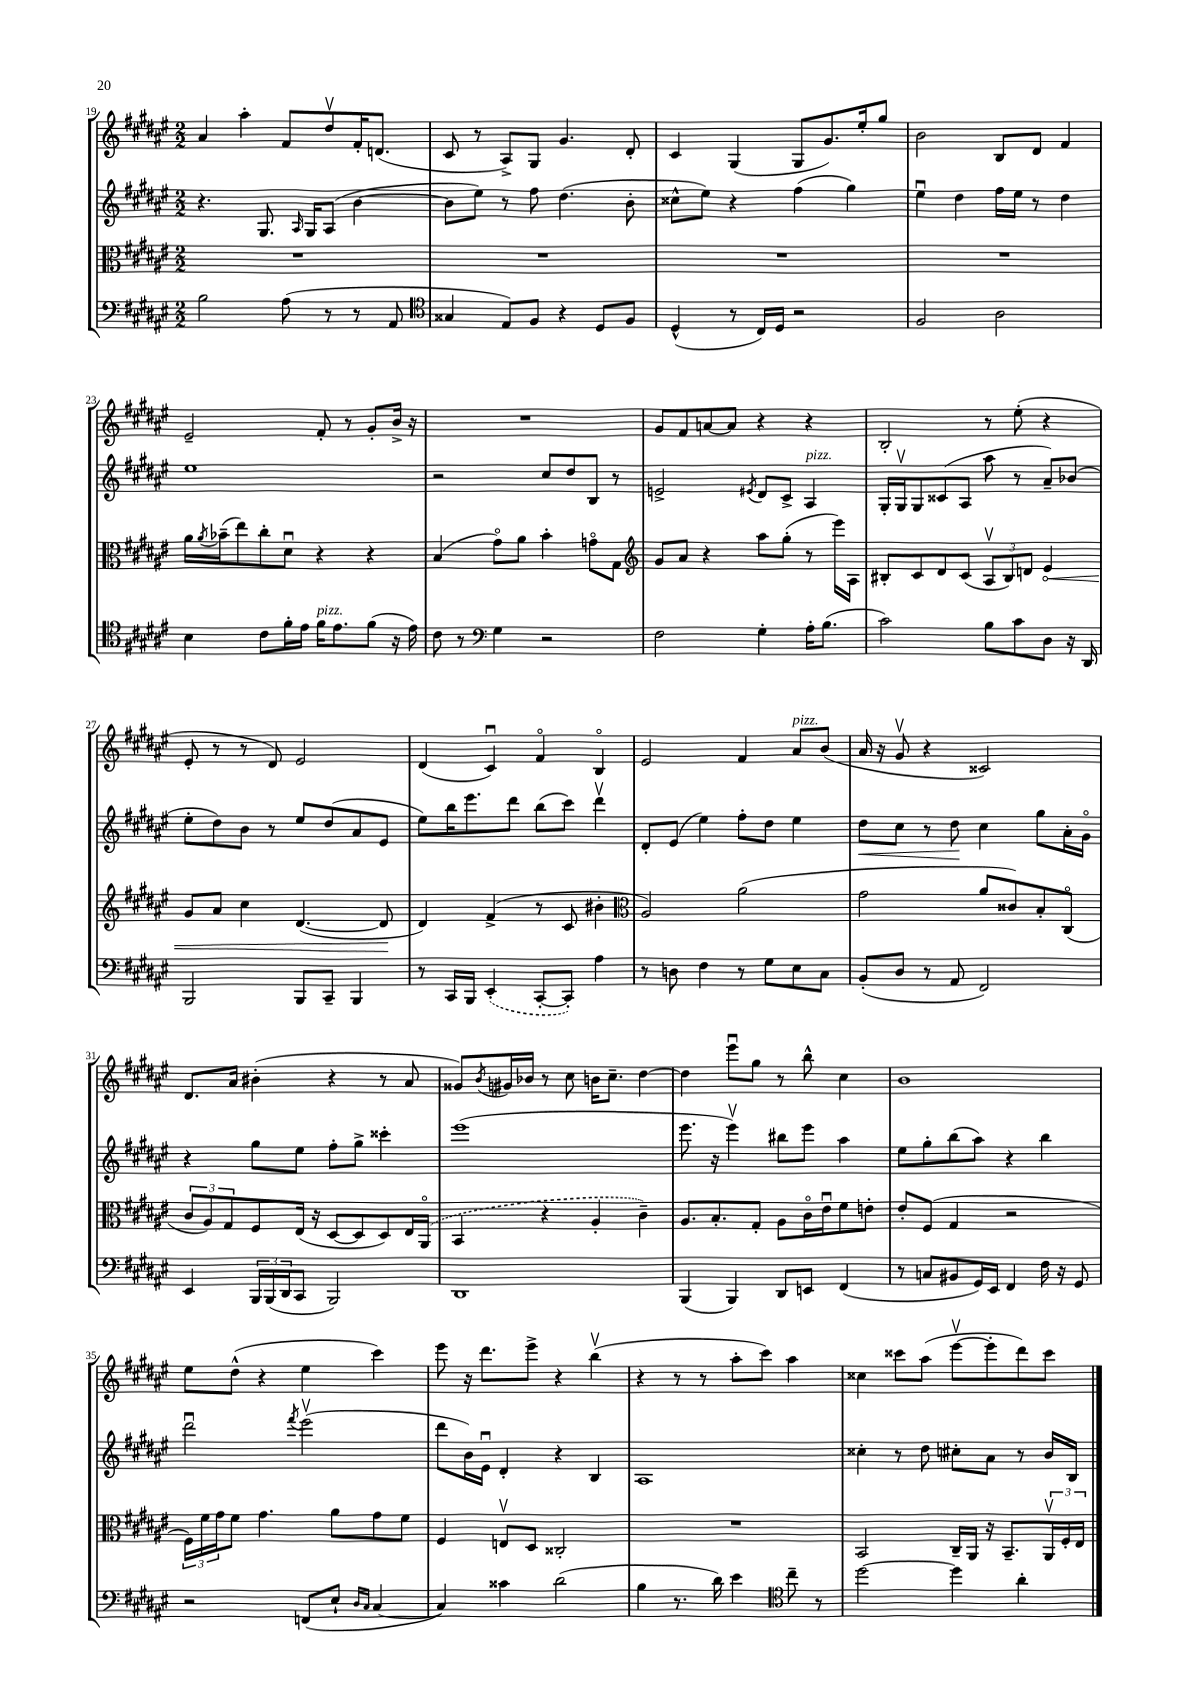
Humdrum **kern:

**kern	**kern	**dynam	**kern	**dynam	**kern
*part4	*part3	*part3	*part2	*part2	*part1
*staff4	*staff3	*staff3	*staff2	*staff2	*staff1
*clefF4	*clefC3	*	*clefG2	*	*clefG2
*k[f#c#g#d#a#e#]	*k[f#c#g#d#a#e#]	*	*k[f#c#g#d#a#e#]	*	*k[f#c#g#d#a#e#]
*M2/2	*M2/2	*	*M2/2	*	*M2/2
=19	=19	=19	=19	=19	=19
2B\	1r	.	4.r	.	4a#/
.	.	.	.	.	4aa#'\
.	.	.	8.G#/	.	.
(8A#\	.	.	.	.	8f#/L
.	.	.	16qqA#/	.	.
.	.	.	16G#/KL	.	.
8r	.	.	(8A#/J	.	8dd#v/
8r	.	.	[4b\	.	16f#'/K
.	.	.	.	.	(8.dn/J
8AA#/	.	.	.	.	.
=20	=20	=20	=20	=20	=20
*clefC4	*	*	*	*	*
4G##X/	1r	.	8b\L]	.	8c#/
.	.	.	8ee#\J)	.	8r
8E#/L)	.	.	8r	.	8A#^/L)
8F#/J	.	.	8ff#\	.	8G#/J
4r	.	.	(4.dd#\	.	4.g#/
8D#/L	.	.	.	.	.
8F#/J	.	.	8b'\	.	8d#'/
=21	=21	=21	=21	=21	=21
(4D#^^/	1r	.	8cc##X^^\L	.	4c#/
.	.	.	8ee#\J)	.	.
8r	.	.	4r	.	(4G#/
16C#/LL)	.	.	.	.	.
16D#/JJ	.	.	.	.	.
2r	.	.	(4ff#\	.	8G#/L
.	.	.	.	.	8.g#/)
.	.	.	4gg#\)	.	.
.	.	.	.	.	16ee#'/k
.	.	.	.	.	8gg#/J
=22	=22	=22	=22	=22	=22
2F#/	1r	.	4ee#u\	.	2b\
.	.	.	4dd#\	.	.
2A#\	.	.	16ff#\LL	.	8B/L
.	.	.	16ee#\JJ	.	.
.	.	.	8r	.	8d#/J
.	.	.	4dd#\	.	4f#/
!!LO:LB:g=z
=23	=23	=23	=23	=23	=23
4B\	16a#\LL	.	1ee#	.	2e#~/
.	8qa#/	.	.	.	.
.	(16b-X~\J	.	.	.	.
.	8ee#\)	.	.	.	.
8c#\L	8cc#'\	.	.	.	.
16f#'\L	8d#u\J	.	.	.	.
16e#\JJ	.	.	.	.	.
!LO:TX:a:i:t=pizz.	!	!	!	!	!
16f#\KL	4r	.	.	.	8f#'/
8.e#\	.	.	.	.	.
.	.	.	.	.	8r
(8f#\J	4r	.	.	.	8g#'/L
16r	.	.	.	.	16b^/Jk
16e#\)	.	.	.	.	16r
=24	=24	=24	=24	=24	=24
8c#\	(4B/	.	2r	.	1r
8r	.	.	.	.	.
*clefF4	*	*	*	*	*
4G#\	8g#\L)	.	.	.	.
.	8a#\J	.	.	.	.
2r	4b'\	.	8cc#/L	.	.
.	.	.	8dd#/	.	.
.	8gn\L	.	8B/J	.	.
.	8G#\J	.	8r	.	.
=25	=25	=25	=25	=25	=25
*	*clefG2	*	*	*	*
2F#\	8g#/L	.	2en^/	.	8g#/L
.	8a#/J	.	.	.	8f#/
.	4r	.	.	.	[8an/
.	.	.	.	.	8a/J]
.	.	.	8qe#X/	.	.
4G#'\	8aa#\L	.	8d#/L	.	4r
.	(8gg#'\J	.	8c#^/J	.	.
!	!	!	!LO:TX:a:i:t=pizz.	!	!
16A#'\KL	8r	.	4A#/	.	4r
(8.B\J	.	.	.	.	.
.	16eee#\LL)	.	.	.	.
.	16A#\JJ	.	.	.	.
=26	=26	=26	=26	=26	=26
2c#\)	8B#X'/L	.	16G#'/LL	.	2B'/
.	.	.	16G#v/J	.	.
.	8c#/	.	8G#/	.	.
.	8d#/	.	(8c##X/	.	.
.	(8c#/J	.	8A#/J	.	.
8B\L	12A#v/L	.	8aa#\	.	8r
.	12B#/)	.	.	.	.
8c#\	.	.	8r	.	(8ee#'\
.	12dn/J	.	.	.	.
!	!	!LO:HP:b	!	!	!
8D#\J	4e#/	<	8a#~/L)	.	4r
16r	.	.	(8b-X/J	.	.
16DD#/	.	.	.	.	.
!!LO:LB:g=z
=27	=27	=27	=27	=27	=27
2BBB/	8g#/L	.	8ee#'\L	.	8e#'/
.	8a#/J	.	8dd#\)	.	8r
.	4cc#\	.	8b\J	.	8r
.	.	.	8r	.	8d#/)
8BBB/L	([4.d#/	.	8ee#/L	.	2e#/
8CC#~/J	.	.	(8dd#/	.	.
4BBB/	.	.	8a#/	.	.
.	8d#/]	.	8e#/J	.	.
.	.	[	.	.	.
=28	=28	=28	=28	=28	=28
8r	4d#/)	.	8ee#\L)	.	(4d#/
16CC#/LL	.	.	16bb\K	.	.
16BBB/JJ	.	.	8.eee#\	.	.
(4EE#'/	(4f#^/	.	.	.	4c#u/)
.	.	.	8ddd#\J	.	.
[8CC#'/L	8r	.	(8bb\L	.	4f#/
8CC#'/J])	8c#/	.	8ccc#\J)	.	.
4A#\	4b#X'\	.	4ddd#v\	.	4B/
=29	=29	=29	=29	=29	=29
*	*clefC3	*	*	*	*
8r	2A#/)	.	8d#'/L	.	2e#/
8Dn\	.	.	(8e#/J	.	.
4F#\	.	.	4ee#\)	.	.
8r	(2a#\	.	8ff#'\L	.	4f#/
8G#\L	.	.	8dd#\J	.	.
!	!	!	!	!	!LO:TX:a:i:t=pizz.
8E#\	.	.	4ee#\	.	8a#/L
8C#\J	.	.	.	.	(8b/J
=30	=30	=30	=30	=30	=30
!	!	!	!	!LO:HP:b	!
(8BB'/L	2g#\	.	8dd#\L	<	16a#/
.	.	.	.	.	16r
8D#/J	.	.	8cc#\J	.	8g#v/
8r	.	.	8r	.	4r
8AA#/	.	.	8dd#\	.	.
2FF#/)	8a#/L	.	4cc#\	[	2c##X/)
.	8c##X/)	.	.	.	.
.	8B'/	.	8gg#\L	.	.
.	(8C#/J	.	16a#'\L	.	.
.	.	.	16g#\JJ	.	.
!!LO:LB:g=z
=31	=31	=31	=31	=31	=31
4EE#/	12c#/L	.	4r	.	8.d#/L
.	12A#/)	.	.	.	.
.	12G#/	.	.	.	.
.	.	.	.	.	16a#/Jk
24BBB/LL	8F#/	.	8gg#\L	.	(4b#X'\
(24BBB/	.	.	.	.	.
24DD#/J	.	.	.	.	.
8CC#/J	(16E#/Jk	.	8ee#\J	.	.
.	16r	.	.	.	.
2BBB/)	[8D#/L	.	8ff#'\L	.	4r
.	8D#/]	.	8gg#^\J	.	.
.	8D#/)	.	4ccc##X'\	.	8r
.	16E#/L	.	.	.	8a#/
.	(16AA#/JJ	.	.	.	.
=32	=32	=32	=32	=32	=32
1DD#	4BB/	.	(1eee#	.	8g##X/L)
.	.	.	.	.	8qb/
.	.	.	.	.	16g#X/L
.	.	.	.	.	16b-X/JJ
.	4r	.	.	.	8r
.	.	.	.	.	8cc#\
.	4A#'/	.	.	.	16bn\KL
.	.	.	.	.	8.cc#~\J
.	4c#~\)	.	.	.	[4dd#\
=33	=33	=33	=33	=33	=33
(4BBB/	8.A#/L	.	8.eee#\	.	4dd#\]
.	8.B'/	.	16r	.	.
4BBB/)	.	.	4eee#v\)	.	8eee#u\L
.	8G#'/J	.	.	.	8gg#\J
8DD#/L	8A#\L	.	8bb#X\L	.	8r
8EEn/J	16c#\L	.	8eee#\J	.	8bb^^\
.	16e#u\J	.	.	.	.
(4FF#/	8f#\	.	4aa#\	.	4cc#\
.	8en'\J	.	.	.	.
=34	=34	=34	=34	=34	=34
8r	8e#'/L	.	8ee#\L	.	1b
8Cn/L	(8F#/J	.	8gg#'\	.	.
8BB#X/	4G#/	.	(8bb\	.	.
16GG#/L)	.	.	8aa#\J)	.	.
16EE#/JJ	.	.	.	.	.
4FF#/	2r	.	4r	.	.
16F#\	.	.	4bb\	.	.
16r	.	.	.	.	.
8GG#/	.	.	.	.	.
!!LO:LB:g=z
=35	=35	=35	=35	=35	=35
2r	24F#\LL)	.	2ddd#u\	.	8ee#\L
.	24f#\	.	.	.	.
.	24g#\J	.	.	.	.
.	8f#\J	.	.	.	(8dd#^^\J
.	4.g#\	.	.	.	4r
.	.	.	8qfff#/	.	.
(8FFn/L	.	.	(2eee#v\	.	4ee#\
8E#`/J	8a#\L	.	.	.	.
16qqD#/LL	.	.	.	.	.
16qqC#/JJ	.	.	.	.	.
[4C#/	8g#\	.	.	.	4ccc#\)
.	8f#\J	.	.	.	.
=36	=36	=36	=36	=36	=36
4C#/])	4F#/	.	8ddd#\L	.	8eee#\
.	.	.	16b\L)	.	16r
.	.	.	16e#u\JJ	.	8.ddd#\L
4c##X\	8Env/L	.	4d#'/	.	.
.	8D#/J	.	.	.	8eee#^\J
(2d#\	2C##X'/	.	4r	.	4r
.	.	.	4B/	.	(4bbv\
=37	=37	=37	=37	=37	=37
4B\	1r	.	1A#	.	4r
8.r	.	.	.	.	8r
.	.	.	.	.	8r
16d#\)	.	.	.	.	.
4e#\	.	.	.	.	8aa#'\L
.	.	.	.	.	8ccc#\J)
*clefC4	*	*	*	*	*
8cc#~\	.	.	.	.	4aa#\
8r	.	.	.	.	.
=38	=38	=38	=38	=38	=38
[2dd#\	2BB/	.	4cc##X'\	.	4cc##X\
.	.	.	8r	.	8ccc##X\L
.	.	.	8dd#\	.	(8aa#\J
4dd#\]	16C#~/LL	.	8cc#X'\L	.	[8eee#v\L
.	16AA#/JJ	.	.	.	.
.	16r	.	8a#\J	.	8eee#'\]
.	8.BB~/L	.	.	.	.
4a#'\	.	.	8r	.	8ddd#\)
.	24AA#v/L	.	16b/LL	.	8ccc##\J
.	24F#'/	.	.	.	.
.	.	.	16B/JJ	.	.
.	24E#/JJ	.	.	.	.
==	==	==	==	==	==
*-	*-	*-	*-	*-	*-
